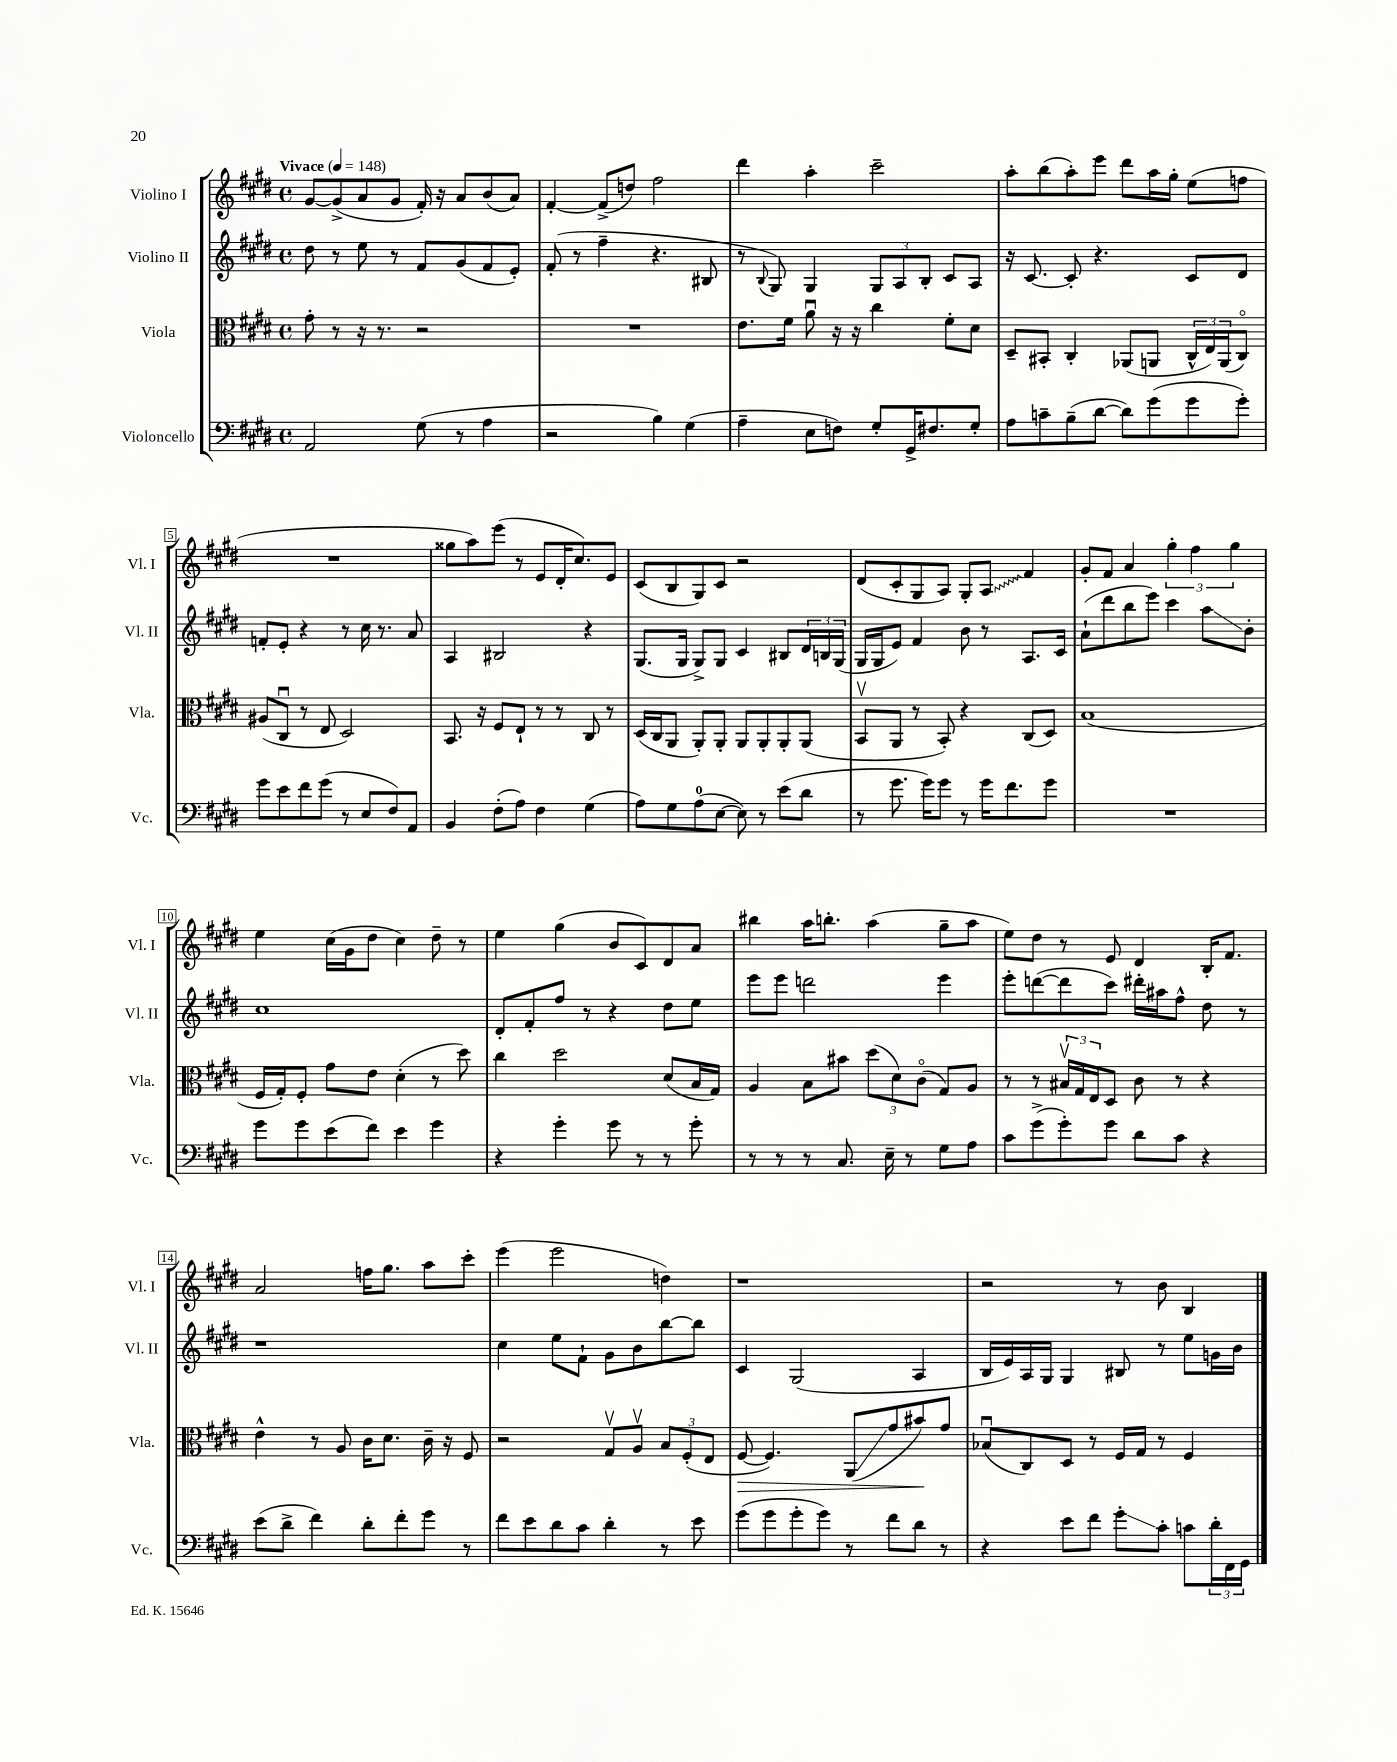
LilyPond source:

<<
\new StaffGroup <<
\new Staff = "s0" \with { instrumentName = "Violino I" shortInstrumentName = "Vl. I" } {
    \clef treble \key e \major \defaultTimeSignature \time 4/4 \tempo "Vivace" 4 = 148
    gis'8~ gis'8->( a'8 gis'8 fis'16-.) r16 a'8 b'8( a'8) |
    fis'4~-. fis'8->( d''8) fis''2 |
    dis'''4 a''4-. cis'''2-- |
    a''8-. b''8( a''8-.) e'''8 dis'''8 a''16 gis''16-. e''8( f''8 |
    R1 |
    gisis''8 a''8) e'''8( r8 e'8 dis'16-. cis''8.) e'8 |
    cis'8( b8 gis8) cis'8 r2 |
    dis'8( cis'8-. gis8 a8) gis8-. \once \override Glissando.style = #'zigzag a8\glissando fis'4 |
    gis'8-. fis'8 a'4 \tuplet 3/2 { gis''4-. fis''4 gis''4 } |
    e''4 cis''16( gis'16 dis''8 cis''4) dis''8-- r8 |
    e''4 gis''4( b'8 cis'8) dis'8 a'8 |
    bis''4 a''16 b''8.-. a''4( gis''8-- a''8 |
    e''8) dis''8 r8 e'8 dis'4 b16-. fis'8. |
    a'2 f''16 gis''8. a''8 cis'''8-. |
    e'''4( e'''2 d''4) |
    r1 |
    r2 r8 b'8 b4 \bar "|." |
}
\new Staff = "s1" \with { instrumentName = "Violino II" shortInstrumentName = "Vl. II" } {
    \clef treble \key e \major \defaultTimeSignature \time 4/4
    dis''8 r8 e''8 r8 fis'8 gis'8( fis'8 e'8-.) |
    fis'8-.( r8 fis''4-- r4. bis8 |
    r8 \appoggiatura { b8 } gis8) gis4 \tuplet 3/2 { gis8 a8 b8-. } cis'8 a8 |
    r16 cis'8.~ cis'8-. r4. cis'8 dis'8 |
    f'8-. e'8-. r4 r8 cis''16 r8. a'8 |
    a4 bis2 r4 |
    gis8.( gis16 gis8->) gis8 cis'4 bis8 \tuplet 3/2 { dis'16 b16 gis16( } |
    gis16 gis16 e'8) fis'4 b'8 r8 a8. cis'16 |
    a'8-!( dis'''8 b''8 e'''8) cis'''4 a''8\glissando b'8-. |
    cis''1 |
    dis'8-. fis'8-. fis''8 r8 r4 dis''8 e''8 |
    e'''8 e'''8 d'''2 e'''4 |
    e'''8-. d'''8~( d'''8 cis'''8) dis'''16-. ais''16 fis''8-^ dis''8 r8 |
    r1 |
    cis''4 e''8 fis'8-! gis'8 b'8 b''8~ b''8 |
    cis'4 gis2( a4 |
    b16 e'16) a16 gis16 gis4 bis8 r8 e''8 g'16 b'16 \bar "|." |
}
\new Staff = "s2" \with { instrumentName = "Viola" shortInstrumentName = "Vla." } {
    \clef alto \key e \major \defaultTimeSignature \time 4/4
    gis'8-. r8 r16 r8. r2 |
    R1 |
    e'8. fis'16 a'8\downbow r16 r16 cis''4 fis'8-. dis'8 |
    dis8-- bis,8-. cis4-. aes,8( a,8 \tuplet 3/2 { cis16-^ e16) a,16( } cis8\flageolet) |
    ais8( cis8\downbow r8 e8 dis2) |
    b,8. r16 fis8 e8-! r8 r8 cis8 r8 |
    dis16( cis16 a,8 a,8-.) a,8-. a,8 a,8-. a,8-. a,8( |
    b,8\upbow a,8 r8 b,8-.) r4 cis8( dis8) |
    b1( |
    fis16 gis16-.) fis8-. gis'8 e'8 dis'4-.( r8 dis''8) |
    cis''4 dis''2 dis'8( b16 gis16) |
    a4 b8 bis'8 \tuplet 3/2 { dis''8( dis'8) cis'8\flageolet( } gis8) a8 |
    r8 r8 \tuplet 3/2 { bis16\upbow gis16 e16 } dis8 cis'8 r8 r4 |
    e'4-^ r8 a8 cis'16 dis'8. cis'16-- r16 fis8 |
    r2 gis8\upbow a8\upbow \tuplet 3/2 { b8 fis8-.( e8 } |
    fis8~\> fis4.) a,8\glissando( gis'8 bis'8\!) gis'8 |
    bes8\downbow( cis8) dis8 r8 fis16 gis16 r8 fis4 \bar "|." |
}
\new Staff = "s3" \with { instrumentName = "Violoncello" shortInstrumentName = "Vc." } {
    \clef bass \key e \major \defaultTimeSignature \time 4/4
    a,2 gis8( r8 a4 |
    r2 b4) gis4( |
    a4-- e8 f8) gis8-. gis,16-> fis8. gis8-. |
    a8 c'8-- b8--( dis'8~ dis'8) gis'8( gis'8 gis'8-.) |
    gis'8 e'8 fis'8 gis'8( r8 e8 fis8) a,8 |
    b,4 fis8-.( a8) fis4 gis4( |
    a8) gis8 a8-0( e8~ e8) r8 e'8( dis'8 |
    r8 gis'8. gis'16) gis'8 r8 gis'16 fis'8. gis'8 |
    R1 |
    gis'8 gis'8 e'8( fis'8) e'4 gis'4 |
    r4 gis'4-. gis'8 r8 r8 gis'8-. |
    r8 r8 r8 cis8. e16-- r8 gis8 a8 |
    cis'8 gis'8->( gis'8-.) gis'8 dis'8 cis'8 r4 |
    e'8( dis'8-> fis'4) dis'8-. fis'8-. gis'8 r8 |
    fis'8 e'8 dis'8 cis'8 dis'4-. r8 e'8 |
    gis'8( gis'8 gis'8-. gis'8) r8 fis'8 dis'8 r8 |
    r4 e'8 fis'8 gis'8-.\glissando cis'8-. c'8 \tuplet 3/2 { dis'16-. fis,16 gis,16 } \bar "|." |
}
>>
>>
\layout { \context { \Score \override BarNumber.stencil = #(make-stencil-boxer 0.1 0.3 ly:text-interface::print) } }
